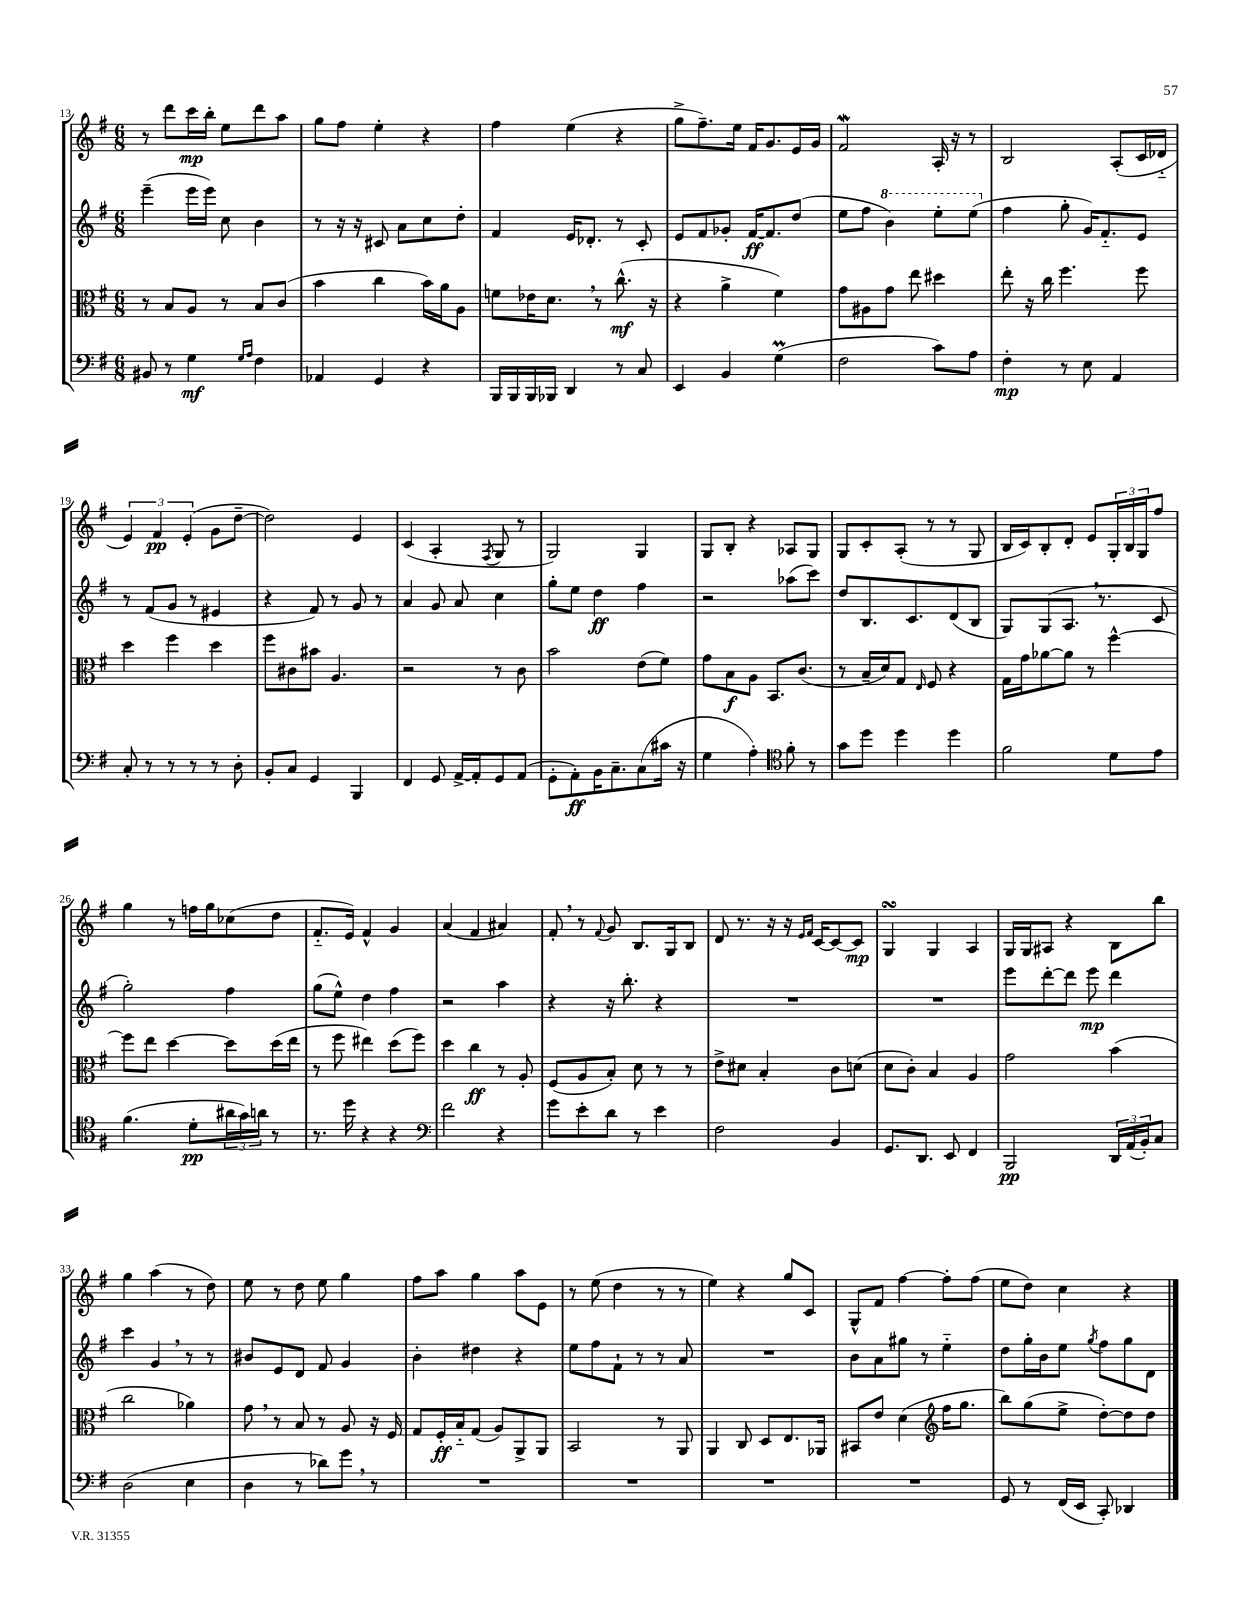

**kern	**kern	**kern	**kern
*staff4	*staff3	*staff2	*staff1
*clefF4	*clefC3	*clefG2	*clefG2
*k[f#]	*k[f#]	*k[f#]	*k[f#]
*M6/8	*M6/8	*M6/8	*M6/8
8BB#	8r	(4eee~	8r
8r	8B	.	8ddd
4G	8A	16eee	16ccc
.	.	16eee)	16bb'
.	8r	8cc	8ee
16qqG	.	.	.
16qqA	.	.	.
4F#	8B	4b	8ddd
.	(8c	.	8aa
=	=	=	=
4AA-	4b	8r	8gg
.	.	16r	8ff#
.	.	16r	.
4GG	4cc	8c#	4ee'
.	.	8a	.
4r	16b)	8cc	4r
.	16a	.	.
.	8A	8dd'	.
=	=	=	=
16BBB	8f	4f#	4ff#
16BBB	.	.	.
16BBB	16e-	.	.
16BBB-	8.d	.	.
4DD	.	16e	(4ee
.	.	8.d-'	.
.	8r	.	.
8r	(8.cc^^	8r	4r
8C	.	8c'	.
.	16r	.	.
=	=	=	=
4EE	4r	8e	8gg^
.	.	8f#	8.ff#~)
4BB	4a^	8g-'	.
.	.	.	16ee
.	.	[16f#	16f#
.	.	8.f#]	8.g
(4G	4f#)	.	.
.	.	(8dd	16e
.	.	.	16g
=	=	=	=
2F#	8g	8ee	2f#
.	8A#	8ff#	.
.	8g	4bb)	.
.	8ee	.	.
8c)	4dd#	8eee'	16A'
.	.	.	16r
8A	.	(8eee	8r
=	=	=	=
4F#'	8ee'	4ff#	2B
.	16r	.	.
.	16cc	.	.
8r	4.ff#	8gg'	.
8E	.	16g)	.
.	.	8.f#'~	.
4AA	.	.	(8A'
.	8ff#	8e	16c
.	.	.	16d-'~
=	=	=	=
8C'	4dd	8r	6e)
8r	.	(8f#	.
.	.	.	6f#
8r	4ff#	8g	.
.	.	.	(6e'
8r	.	8r	.
8r	4dd	4e#	8g
8D'	.	.	[8dd~
=	=	=	=
8BB'	8ff#	4r	2dd])
8C	8c#	.	.
4GG	8b#	8f#)	.
.	4.A	8r	.
4BBB	.	8g	4e
.	.	8r	.
=	=	=	=
4FF#	2r	4a	(4c
8GG	.	8g	4A'
[16AA^	.	8a	.
16AA']	.	.	.
.	.	.	8qF#
8GG	8r	4cc	8G
(8AA	8c	.	8r
=	=	=	=
8GG'	2b	8gg'	2G)
8AA')	.	8ee	.
16BB	.	4dd	.
8.C~	.	.	.
(8C	(8e	4ff#	4G
16c#	8f#)	.	.
16r	.	.	.
=	=	=	=
4G	8g	2r	8G
.	8B	.	8B'
4A')	8A	.	4r
.	8.BB	.	.
*clefC4	*	*	*
8f#'	.	(8aa-	8A-
.	(8.c	.	.
8r	.	8ccc)	8G
=	=	=	=
8g	8r	8dd	8G
8dd	16B~	8.B	8c'
.	16d)	.	.
4dd	8G	.	(8A'
.	.	8.c	.
.	16qqE	.	.
.	8F#	.	8r
4dd	4r	(8d	8r
.	.	8B	8G
=	=	=	=
2f#	16G	8G)	16B
.	16g	.	16c)
.	[8a-	(8G	8B'
.	8a-]	8.A	8d'
.	8r	.	8e
.	.	8.r	.
8d	[4ff#^^	.	24G'
.	.	.	24B
.	.	.	24G
8e	.	8c	8ff#
=	=	=	=
(4.f#	8ff#]	2gg')	4gg
.	8ee	.	.
.	[4dd	.	8r
8d'	.	.	16ff
.	.	.	16gg
24a#	8dd]	4ff#	(8cc-
24g)	.	.	.
24a	.	.	.
8r	(16dd	.	8dd
.	16ee	.	.
=	=	=	=
8.r	8r	(8gg	8.f#'~
.	8ff#	8ee^^)	.
16dd	.	.	16e)
4r	4ee#)	4dd	4f#^^
4r	(8dd	4ff#	4g
.	8ff#)	.	.
=	=	=	=
*clefF4	*	*	*
2f#	4dd	2r	(4a
.	4cc	.	4f#
4r	8r	4aa	4a#)
.	8A'	.	.
=	=	=	=
8g	(8F#	4r	8f#'
8e'	8A	.	8r
.	.	.	8qqf#
8d	8B')	16r	8g
.	.	8.bb'	.
8r	8d	.	8.B
4e	8r	4r	.
.	.	.	16G
.	8r	.	8B
=	=	=	=
2F#	8e^	2.r	8d
.	8d#	.	8.r
.	4B'	.	.
.	.	.	16r
.	.	.	16r
.	.	.	16qqe
.	.	.	16qqf#
.	.	.	[16c
4BB	8c	.	8c_
.	(8d	.	8c]
=	=	=	=
8.GG	8d	2.r	4G
.	8c')	.	.
8.DD	.	.	.
.	4B	.	4G
8EE	.	.	.
4FF#	4A	.	4A
=	=	=	=
2BBB	2g	8eee	16G
.	.	.	16G
.	.	[8ddd'	8A#
.	.	8ddd]	4r
.	.	8eee	.
24DD	(4b	4ddd	8B
(24AA	.	.	.
24BB')	.	.	.
8C	.	.	8bb
=	=	=	=
(2D	2cc	4ccc	4gg
.	.	4g	(4aa
4E	4a-)	8r	8r
.	.	8r	8dd)
=	=	=	=
4D	8g	8b#	8ee
.	8r	8e	8r
8r	8B	8d	8dd
8d-)	8r	8f#	8ee
8g	8A	4g	4gg
8r	16r	.	.
.	16F#	.	.
=	=	=	=
2.r	8G	4b'	8ff#
.	16F#'	.	8aa
.	16B'~	.	.
.	(8G	4dd#	4gg
.	8A)	.	.
.	8AA^	4r	8aa
.	8AA	.	8e
=	=	=	=
2.r	2BB	8ee	8r
.	.	8ff#	(8ee
.	.	8f#`	4dd
.	.	8r	.
.	8r	8r	8r
.	8AA	8a	8r
=	=	=	=
2.r	4AA	2.r	4ee)
.	8C	.	4r
.	8D	.	.
.	8.E	.	8gg
.	.	.	8c
.	16AA-	.	.
=	=	=	=
2.r	8BB#	8b	8G^^
.	8e	8a	8f#
.	(4d	8gg#	[4ff#
.	.	8r	.
*	*clefG2	*	*
.	16ff#	4ee'~	8ff#']
.	8.gg	.	.
.	.	.	(8ff#
=	=	=	=
8GG	8bb)	8dd	8ee
8r	(8gg	16gg'	8dd)
.	.	16b	.
(16FF#	8ee^	8ee	4cc
16EE	.	.	.
.	.	8qgg	.
8CC')	[8dd')	8ff#	.
4DD-	8dd]	8gg	4r
.	8dd	8d	.
==	==	==	==
*-	*-	*-	*-
